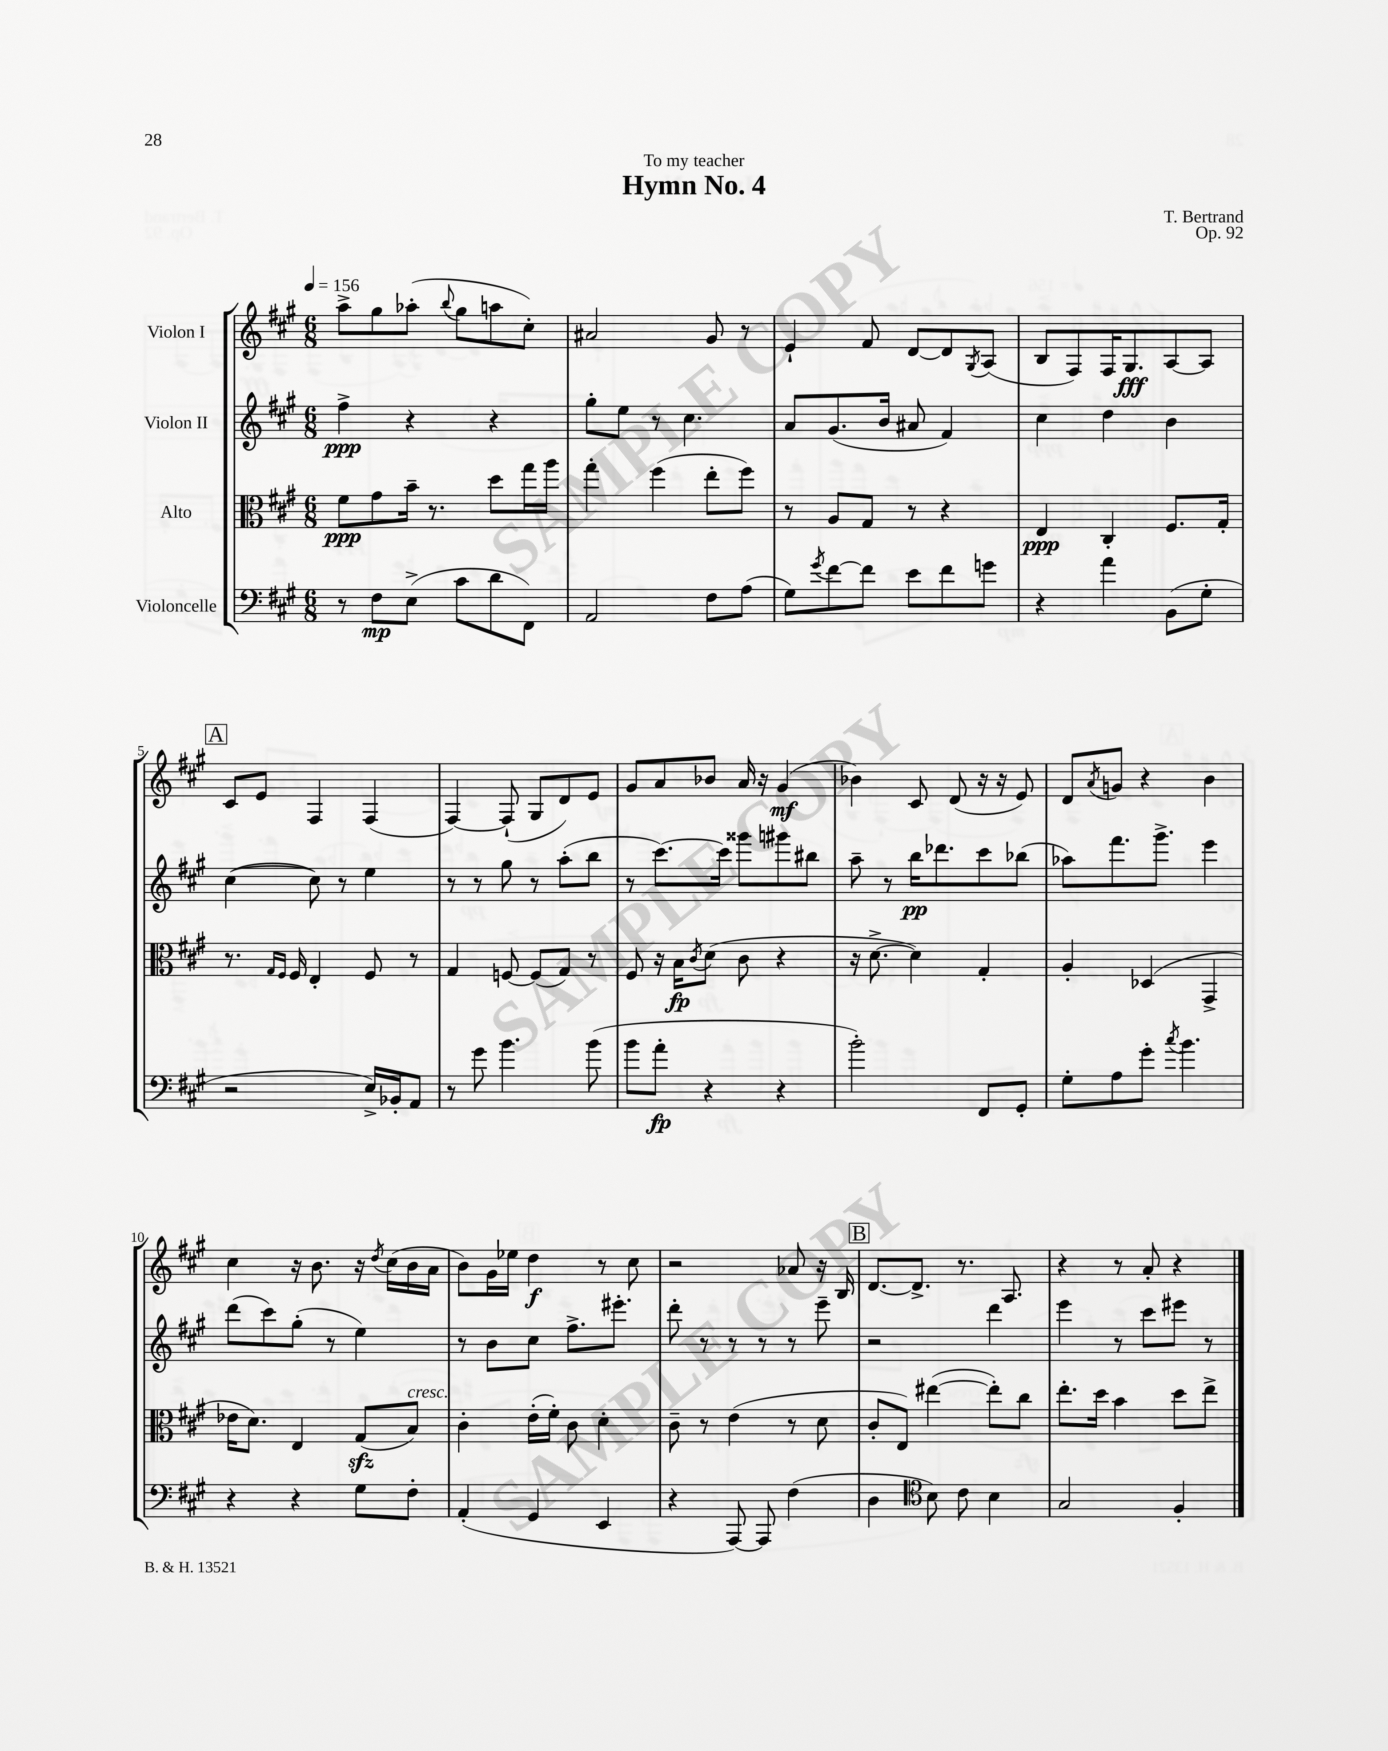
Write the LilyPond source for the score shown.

\header { title = "Hymn No. 4" composer = "T. Bertrand" dedication = "To my teacher" opus = "Op. 92" }
<<
\new StaffGroup <<
\new Staff = "s0" \with { instrumentName = "Violon I" } {
    \clef treble \key a \major \numericTimeSignature \time 6/8 \tempo 4 = 156
    a''8-> gis''8 aes''8-.( \appoggiatura { b''8 } gis''8 a''8 cis''8-.) |
    ais'2 gis'8 r8 |
    e'4-! fis'8 d'8~ d'8 \acciaccatura { gis8 } a8( |
    b8 fis8) fis16 gis8.\fff a8~ a8 |
    \mark \markup { \box "A" } cis'8 e'8 fis4 fis4( |
    fis4~) fis8-!( gis8 d'8) e'8 |
    gis'8 a'8 bes'8 a'16 r16 gis'4\mf( |
    bes'4) cis'8 d'8( r16 r16 e'8) |
    d'8 \acciaccatura { a'8 } g'8 r4 b'4 |
    cis''4 r16 b'8. r16 \acciaccatura { d''8 } cis''16( b'16 a'16 |
    b'8) gis'16 ees''16 d''4\f r8 cis''8 |
    r2 aes'8 r16 b16 |
    \mark \markup { \box "B" } d'8.~ d'8.-> r8. a8. |
    r4 r8 a'8-. r4 \bar "|." |
}
\new Staff = "s1" \with { instrumentName = "Violon II" } {
    \clef treble \key a \major \numericTimeSignature \time 6/8
    fis''4->\ppp r4 r4 |
    gis''8-. e''8 r8 cis''4. |
    a'8 gis'8.( b'16 ais'8 fis'4) |
    cis''4 d''4 b'4 |
    \mark \markup { \box "A" } cis''4~( cis''8) r8 e''4 |
    r8 r8 gis''8 r8 a''8-.( b''8 |
    r8 cis'''8.~) cis'''16 gisis'''8 gis'''8 bis''8 |
    a''8-- r8 b''16\pp des'''8. cis'''8 bes''8( |
    aes''8) fis'''8. gis'''8.-> e'''4 |
    d'''8( cis'''8) gis''8-.( r8 e''4) |
    r8 b'8 cis''8 fis''8.-> eis'''8.-. |
    d'''8-. r8 r8 r8 r8 e'''8-- |
    \mark \markup { \box "B" } r2 d'''4 |
    e'''4 r8 cis'''8 eis'''8 r8 \bar "|." |
}
\new Staff = "s2" \with { instrumentName = "Alto" } {
    \clef alto \key a \major \numericTimeSignature \time 6/8
    fis'8\ppp gis'8 b'16-- r8. d''8 gis''16 a''16 |
    gis''4-. fis''4( e''8-. fis''8) |
    r8 a8 gis8 r8 r4 |
    e4\ppp cis4-. fis8. gis16-. |
    \mark \markup { \box "A" } r8. \grace { gis16 fis16 } fis16 e4-. fis8 r8 |
    gis4 f8~ f8( gis8) r8 |
    fis8 r16 b16\fp \acciaccatura { cis'8 } d'8( cis'8 r4 |
    r16 d'8.~-> d'4) gis4-. |
    a4-. des4( gis,4-> |
    ees'16 d'8.) e4 gis8\sfz( b8^\markup { \italic "cresc." }) |
    cis'4-. e'16-.( fis'16-.) cis'8 d'4-. |
    cis'8-- r8 e'4( r8 d'8 |
    \mark \markup { \box "B" } cis'8-. e8) eis''4~( eis''8-.) cis''8 |
    e''8.-. d''16 b'4 d''8 e''8-> \bar "|." |
}
\new Staff = "s3" \with { instrumentName = "Violoncelle" } {
    \clef bass \key a \major \numericTimeSignature \time 6/8
    r8 fis8\mp e8->( cis'8 d'8 fis,8) |
    a,2 fis8 a8( |
    gis8) \acciaccatura { gis'8 } fis'8~ fis'8 e'8 fis'8 g'8 |
    r4 a'4 b,8( gis8-. |
    \mark \markup { \box "A" } r2 e16->) bes,16-. a,8 |
    r8 gis'8 b'4. b'8( |
    b'8 a'8-.\fp r4 r4 |
    b'2-.) fis,8 gis,8-. |
    gis8-. a8 gis'8-. \acciaccatura { cis''8 } b'4. |
    r4 r4 gis8 fis8-. |
    a,4-.( gis,4 e,4 |
    r4 a,,8~) a,,8 fis4( |
    \mark \markup { \box "B" } d4 \clef tenor b8) cis'8 b4 |
    gis2 fis4-. \bar "|." |
}
>>
>>
